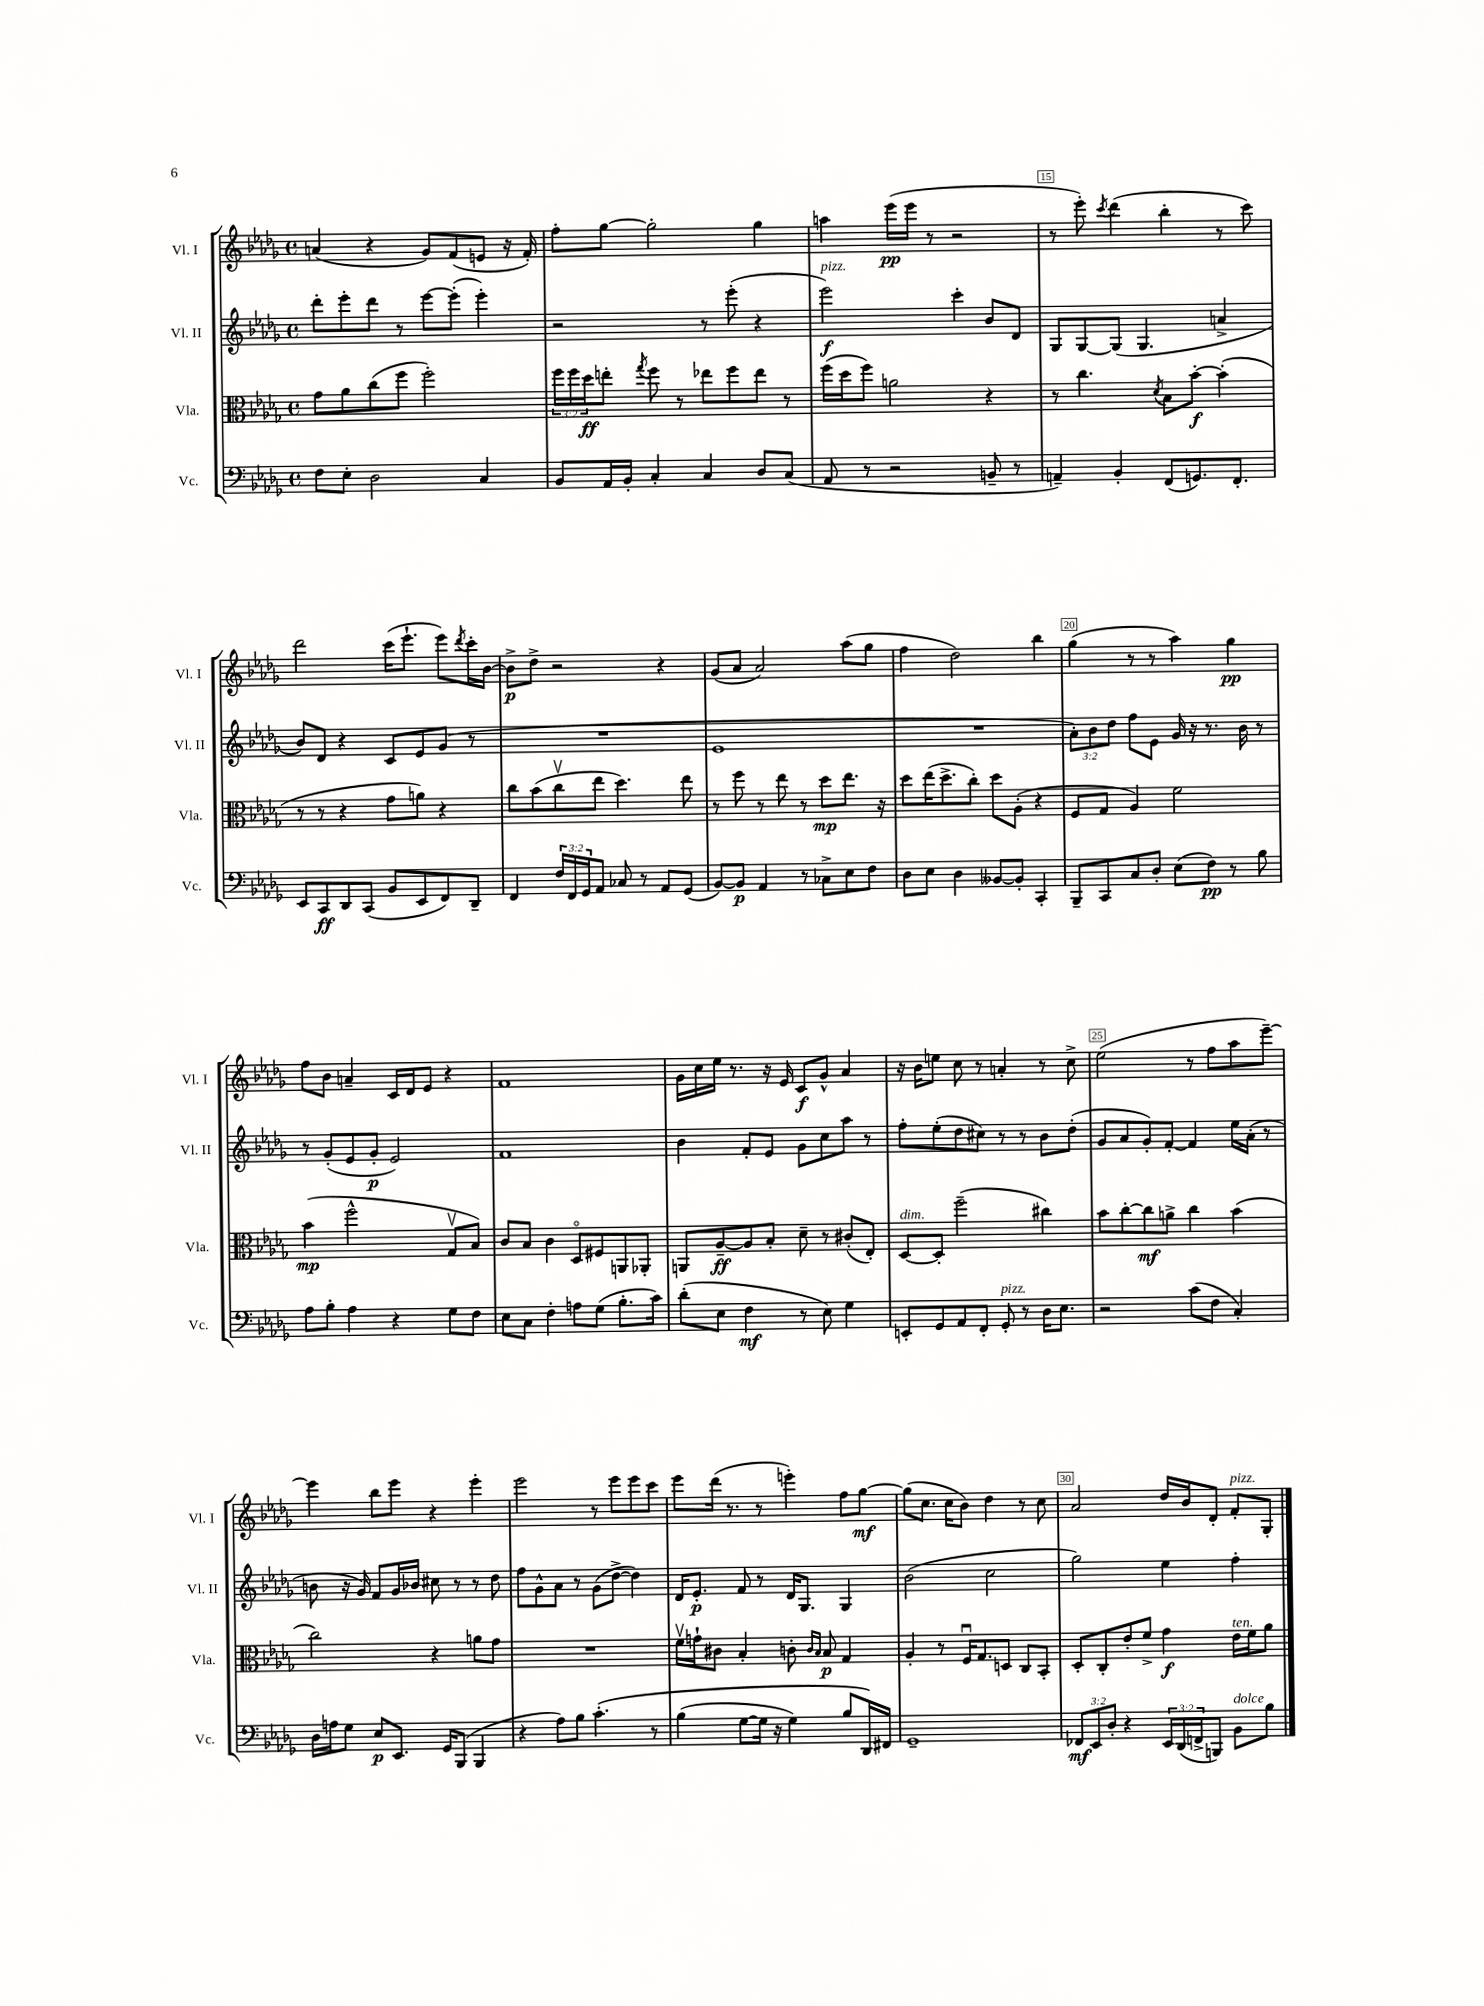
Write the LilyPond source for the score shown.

<<
\new StaffGroup <<
\new Staff = "s0" \with { instrumentName = "Vl. I" shortInstrumentName = "Vl. I" } {
    \clef treble \key des \major \defaultTimeSignature \time 4/4
    a'4( r4 ges'8) f'8( e'8 r16 f'16-.) |
    f''8-. ges''8~ ges''2-. ges''4 |
    a''4 ees'''16\pp( ees'''16 r8 r2 |
    r8 ees'''8-.) \acciaccatura { c'''8 } des'''4( bes''4-. r8 c'''8) |
    des'''2 c'''16( ees'''8.-! ees'''8) \acciaccatura { des'''8 } c'''16-. bes'16~ |
    bes'8->\p des''8-> r2 r4 |
    ges'8( aes'8 aes'2) aes''8( ges''8 |
    f''4 des''2) bes''4 |
    ges''4( r8 r8 aes''4) ges''4\pp |
    f''8 bes'8 a'4-- c'16 des'16 ees'8 r4 |
    f'1 |
    ges'16 c''16 ees''16 r8. r16 ees'16 c'8\f ges'8-^ aes'4 |
    r16 bes'16 e''8 c''8 r8 a'4-. r8 c''8-> |
    ees''2( r8 f''8 aes''8 ees'''8~--) |
    ees'''4 bes''8 ees'''8 r4 ees'''4-. |
    ees'''2 r8 ees'''8 ees'''8 c'''8 |
    ees'''8 des'''16( r8. r8 e'''4-.) f''8 ges''8~\mf |
    ges''8( c''8. c''16 bes'8) des''4 r8 c''8 |
    aes'2 des''16 bes'16 des'8-. f'8-.^\markup { \italic "pizz." } ges8-. \bar "|." |
}
\new Staff = "s1" \with { instrumentName = "Vl. II" shortInstrumentName = "Vl. II" } {
    \clef treble \key des \major \defaultTimeSignature \time 4/4 \override Staff.TupletNumber.text = #tuplet-number::calc-fraction-text
    des'''8-. ees'''8-. des'''8 r8 ees'''8~ ees'''8-.( ees'''4-.) |
    r2 r8 ees'''8-.( r4 |
    ees'''2\f^\markup { \italic "pizz." }) c'''4-. bes'8 des'8 |
    ges8 ges8~ ges8( ges4. a'4-> |
    bes'8) des'8 r4 c'8 ees'8 ges'8( r8 |
    R1 |
    ees'1 |
    R1 |
    \tuplet 3/2 { aes'8-.) bes'8 des''8 } f''8 ees'8 ges'16 r16 r8. bes'16 r8 |
    r8 ges'8-.( ees'8 ges'8-.\p ees'2) |
    f'1 |
    bes'4 f'8-. ees'8 ges'8 c''8 aes''8 r8 |
    f''8-. ees''8-.( des''8 cis''8) r8 r8 bes'8 des''8-.( |
    ges'8 aes'8 ges'8-.) f'8~-. f'4 ees''16 aes'16-.( r8 |
    b'8 r16 ges'16) f'8 ges'16 bes'16 cis''8 r8 r8 des''8 |
    f''8 ges'8-^ aes'8 r8 ges'8( des''8~-> des''4) |
    des'16 ees'8.-.\p f'8 r8 des'16 ges8. ges4 |
    bes'2( c''2 |
    ges''2) ees''4 f''4-. \bar "|." |
}
\new Staff = "s2" \with { instrumentName = "Vla." shortInstrumentName = "Vla." } {
    \clef alto \key des \major \defaultTimeSignature \time 4/4 \override Staff.TupletNumber.text = #tuplet-number::calc-fraction-text
    ges'8 aes'8 c''8( f''8 f''2-.) |
    \tuplet 3/2 { f''16 f''16 des''16\ff } e''8-. \acciaccatura { ges''8 } f''8 r8 ees''8 f''8 ees''8 r8 |
    f''16( des''16 f''8) a'2 r4 |
    r8 c''4. \acciaccatura { des'8 } bes8 bes'8~-.\f bes'4-.( |
    r8 r8 r4 ges'8 a'8) r4 |
    c''8 bes'8( c''8\upbow ees''8 des''4.) ees''8 |
    r8 f''8 r8 ees''8 r8 des''8\mp ees''8. r16 |
    des''8 ees''16( des''8.-> c''8-.) des''8 aes8-.( r4 |
    f8 ges8 aes4) f'2 |
    bes'4\mp( f''2-^ ges8\upbow bes8) |
    c'8 bes8 c'4 des8\flageolet fis8 a,8 aes,8-. |
    a,8 aes8~--\ff aes8 bes8-. des'8-- r8 cis'8-.( ees8-.) |
    des8~^\markup { \italic "dim." } des8-. f''2--( cis''4) |
    bes'8 c''8~-. c''8\mf a'8-> c''4 bes'4( |
    c''2) r4 a'8 ges'8 |
    R1 |
    f'16\upbow g'16-! cis'8 bes4-. c'8-. \grace { c'16 bes16 } bes8\p ges4 |
    aes4-. r8 f16\downbow ges8. d8 c8 bes,8-. |
    des8-. c8-. ees'8-. f'8-> ges'4\f ees'16^\markup { \italic "ten." } f'16 aes'8 \bar "|." |
}
\new Staff = "s3" \with { instrumentName = "Vc." shortInstrumentName = "Vc." } {
    \clef bass \key des \major \defaultTimeSignature \time 4/4 \override Staff.TupletNumber.text = #tuplet-number::calc-fraction-text
    f8 ees8-. des2 c4 |
    bes,8 aes,16 bes,16-. c4-. c4 des8 c8( |
    aes,8 r8 r2 b,8-- r8 |
    a,4--) bes,4-. f,8( g,8.) f,8.-. |
    ees,8 c,8\ff des,8 c,8( bes,8 ees,8 f,8) des,8-- |
    f,4 \tuplet 3/2 { f16 f,16 ges,16 } aes,8 ces8 r8 aes,8 ges,8( |
    bes,8~) bes,8\p aes,4 r8 ces8-> ees8 f8 |
    des8 ees8 des4 beses,8~ beses,8-. c,4-. |
    bes,,8-- c,8 c8 des8-. ees8( f8\pp) r8 bes8 |
    aes8 bes8-. aes4 r4 ges8 f8 |
    ees8 c8 f4-. a8 ges8( bes8.-. c'16) |
    des'8-.( ees8 f4\mf r8 ees8) ges4 |
    e,8-. ges,8 aes,8 f,8-. ges,8-.^\markup { \italic "pizz." } r8 des16 ees8. |
    r2 c'8( f8 c4-.) |
    des16 a16 ges8 ees8\p ees,8. ges,16 bes,,8( bes,,4 |
    r4 aes8) bes8 c'4.-.\( r8 |
    bes4( ges8~ ges16 r16 ges4) bes8 des,16\) fis,16 |
    ges,1-- |
    \tuplet 3/2 { fes,8\mf ees,8 des8-. } r4 \tuplet 3/2 { ees,16 des,16( f,16-> } b,,8) bes,8^\markup { \italic "dolce" } bes8 \bar "|." |
}
>>
>>
\layout { \context { \Score currentBarNumber = #12 \override BarNumber.break-visibility = ##(#f #t #t) barNumberVisibility = #(every-nth-bar-number-visible 5) \override BarNumber.stencil = #(make-stencil-boxer 0.1 0.3 ly:text-interface::print) } }
